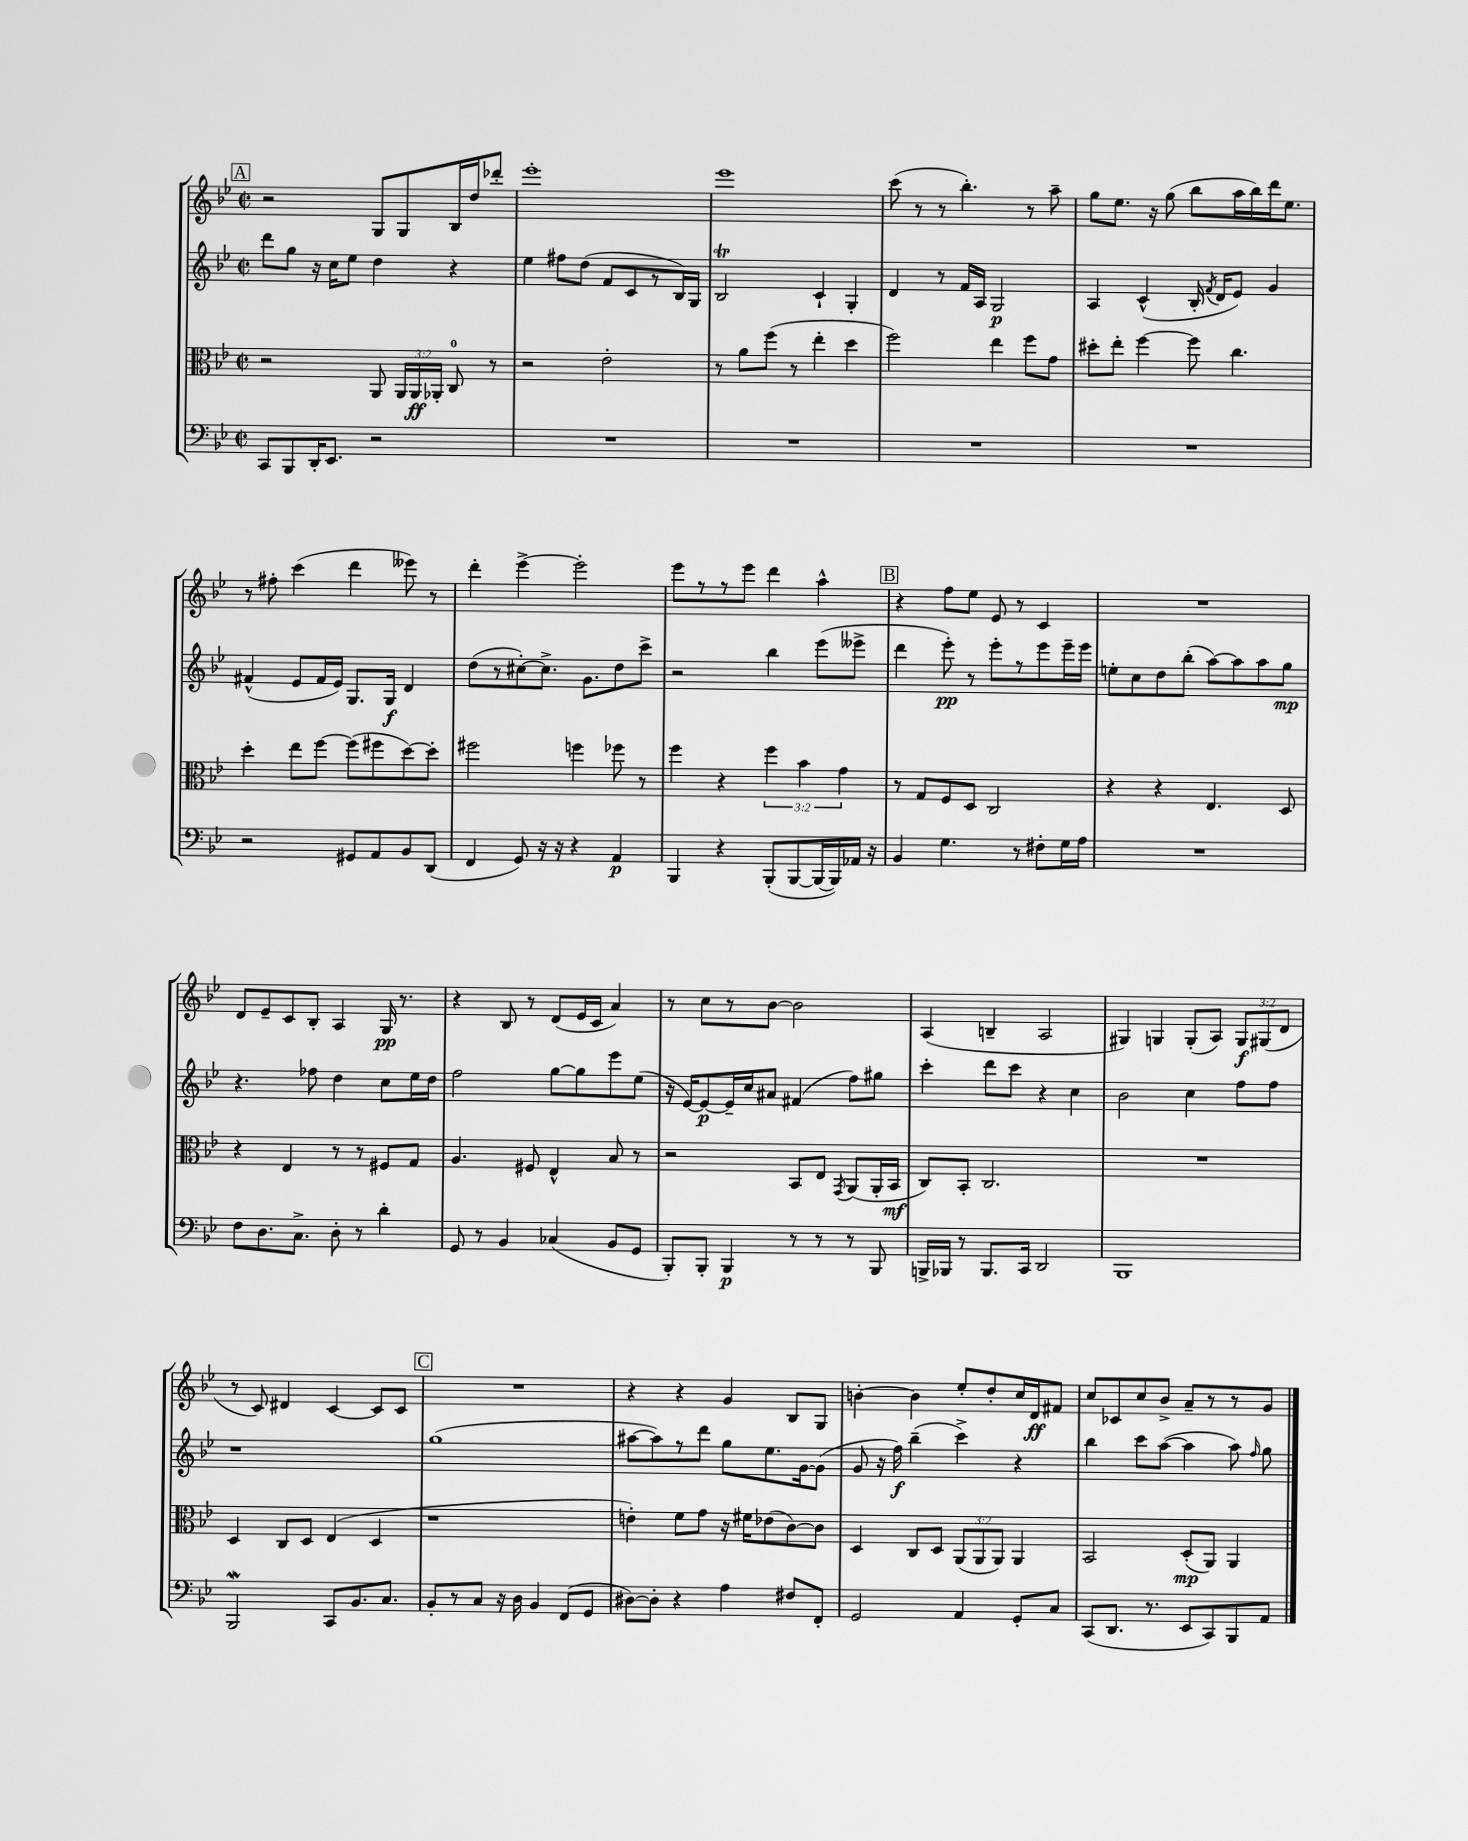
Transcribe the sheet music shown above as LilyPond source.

<<
\new StaffGroup <<
\new Staff = "s0" {
    \clef treble \key bes \major \defaultTimeSignature \time 2/2 \override Staff.TupletNumber.text = #tuplet-number::calc-fraction-text
    \autoBeamOff \mark \markup { \box "A" } r2 g8[ g8 bes16 d''16 des'''8]-. |
    ees'''1-. |
    ees'''1 |
    c'''8( r8 r8 bes''4.-.) r8 a''8-- |
    g''8[ ees''8.] r16 g''8( bes''8[ a''16 bes''16) d'''16 ees''8.] |
    r8 fis''8-. c'''4( d'''4 eeses'''8) r8 |
    d'''4-. ees'''4~-> ees'''2-. |
    ees'''8[ r8 r8 ees'''8] d'''4 a''4-^ |
    \mark \markup { \box "B" } r4 f''8[ ees''8] ees'8 r8 c'4 |
    R1 |
    d'8[ ees'8-- c'8 bes8]-. a4 g16\pp r8. |
    r4 bes8 r8 d'8[( ees'16 c'16] a'4) |
    r8 c''8[ r8 bes'8]~ bes'2 |
    a4( b4-- a2 |
    gis4) g4 g8[-.( a8]) \tuplet 3/2 { g8[\f gis8( d'8] } |
    r8 c'8) dis'4 c'4~ c'8[ c'8] |
    \mark \markup { \box "C" } R1 |
    r4 r4 g'4 bes8[ g8] |
    b'4~-. b'4 ees''8[-. d''8-. c''16 d'16\ff fis'8] |
    c''8[ ces'8 c''8 bes'8]-> a'8[-- r8 r8 g'8] \bar "|." |
}
\new Staff = "s1" {
    \clef treble \key bes \major \defaultTimeSignature \time 2/2
    \autoBeamOff \mark \markup { \box "A" } d'''8[ g''8] r16 c''16[ ees''8] d''4 r4 |
    ees''4 fis''8[ d''8]( f'8[ c'8 r8 bes16) g16] |
    bes2\trill c'4-! g4-. |
    d'4 r8 f'16[ a16] g2\p |
    a4 c'4-^( bes16-. \acciaccatura { f'8 } d'16[ ees'8]) g'4 |
    fis'4-^( ees'8[ fis'16 ees'16]) g8.[ g16]\f d'4 |
    d''8[( r8 cis''8~-.) cis''8.]-> g'8.[ d''8 c'''8]-> |
    r2 bes''4 ees'''8[( eeses'''8]-> |
    \mark \markup { \box "B" } d'''4 ees'''8-.\pp) r8 ees'''8[-. r8 ees'''8 ees'''16-- ees'''16] |
    e''8[-. c''8 d''8 bes''8]-.( a''8[~) a''8 a''8 g''8]\mp |
    r4. fes''8 d''4 c''8[ ees''16 d''16] |
    f''2 g''8[~ g''8 ees'''8 ees''8]( |
    r16 ees'16[~) ees'8~\p ees'16-- c''16 ais'8] fis'4( f''8[) gis''8] |
    c'''4-. d'''8[ c'''8] r4 c''4 |
    bes'2 c''4 f''8[ f''8] |
    r1 |
    \mark \markup { \box "C" } g''1( |
    ais''8[~ ais''8) r8 d'''8] g''8[ ees''8. g'16~ g'8]( |
    g'8 r16 f''16\f) bes''4--( c'''4->) r4 |
    bes''4 c'''8[ a''8]~( a''4 a''8) \grace { f''16 } g''8 \bar "|." |
}
\new Staff = "s2" {
    \clef alto \key bes \major \defaultTimeSignature \time 2/2 \override Staff.TupletNumber.text = #tuplet-number::calc-fraction-text
    \autoBeamOff \mark \markup { \box "A" } r2 a,8 \tuplet 3/2 { a,16[ a,16\ff aes,16]-. } c8-0 r8 |
    r2 ees'2-. |
    r8 a'8[ f''8]( r8 ees''4-. d''4 |
    f''2) ees''4 f''8[ g'8] |
    dis''8[-. ees''8]-. f''4~ f''8 c''4. |
    d''4-. ees''8[ f''8]~ f''8[( fis''8 d''8~) d''8]-. |
    fis''2 f''4 fes''8 r8 |
    f''4 r4 \tuplet 3/2 { f''4 bes'4 g'4 } |
    \mark \markup { \box "B" } r8 g8[ f8 d8] c2 |
    r4 r4 ees4. d8 |
    r4 ees4 r8 r8 fis8[ g8] |
    a4. fis8 ees4-^ bes8 r8 |
    r2 bes,8[ ees8] \acciaccatura { g,8 } a,8[( a,16-. bes,16]\mf |
    c8[) bes,8]-. c2. |
    R1 |
    d4 c8[ d8] ees4( d4 |
    \mark \markup { \box "C" } r1 |
    e'4-.) f'8[ g'8] r16 fis'16[ ees'8( c'8~) c'8] |
    d4 c8[ d8] \tuplet 3/2 { a,8[( a,8 a,8]) } a,4 |
    bes,2 d8[-.\mp( a,8]) a,4 \bar "|." |
}
\new Staff = "s3" {
    \clef bass \key bes \major \defaultTimeSignature \time 2/2
    \autoBeamOff \mark \markup { \box "A" } c,8[ bes,,8 d,16-. ees,8.] r2 |
    R1 |
    R1 |
    R1 |
    R1 |
    r2 gis,8[ a,8 bes,8 d,8]( |
    f,4 g,8) r16 r16 r4 a,4\p |
    bes,,4 r4 bes,,8[-.( bes,,8~ bes,,16~ bes,,16) aes,16] r16 |
    \mark \markup { \box "B" } bes,4 g4. r8 fis8[-. g16 a16] |
    R1 |
    f8[ d8. c8.]-> d8-. r8 d'4-. |
    g,8 r8 bes,4 ces4( bes,8[ g,8] |
    bes,,8[-.) bes,,8]-. bes,,4\p r8 r8 r8 bes,,8 |
    b,,16[-> bes,,16] r8 bes,,8.[ c,16] d,2 |
    bes,,1 |
    bes,,2\mordent c,8[ bes,8. c8.] |
    \mark \markup { \box "C" } bes,8[-. r8 c8] r16 d16 bes,4 f,8[( g,8] |
    dis8[~) dis8]-. r4 a4 fis8[ f,8]-. |
    g,2 a,4 g,8[-. c8] |
    c,8[( d,8.] r8. ees,8[ c,8) bes,,8 a,8] \bar "|." |
}
>>
>>
\layout { \context { \Score \remove "Bar_number_engraver" } }
